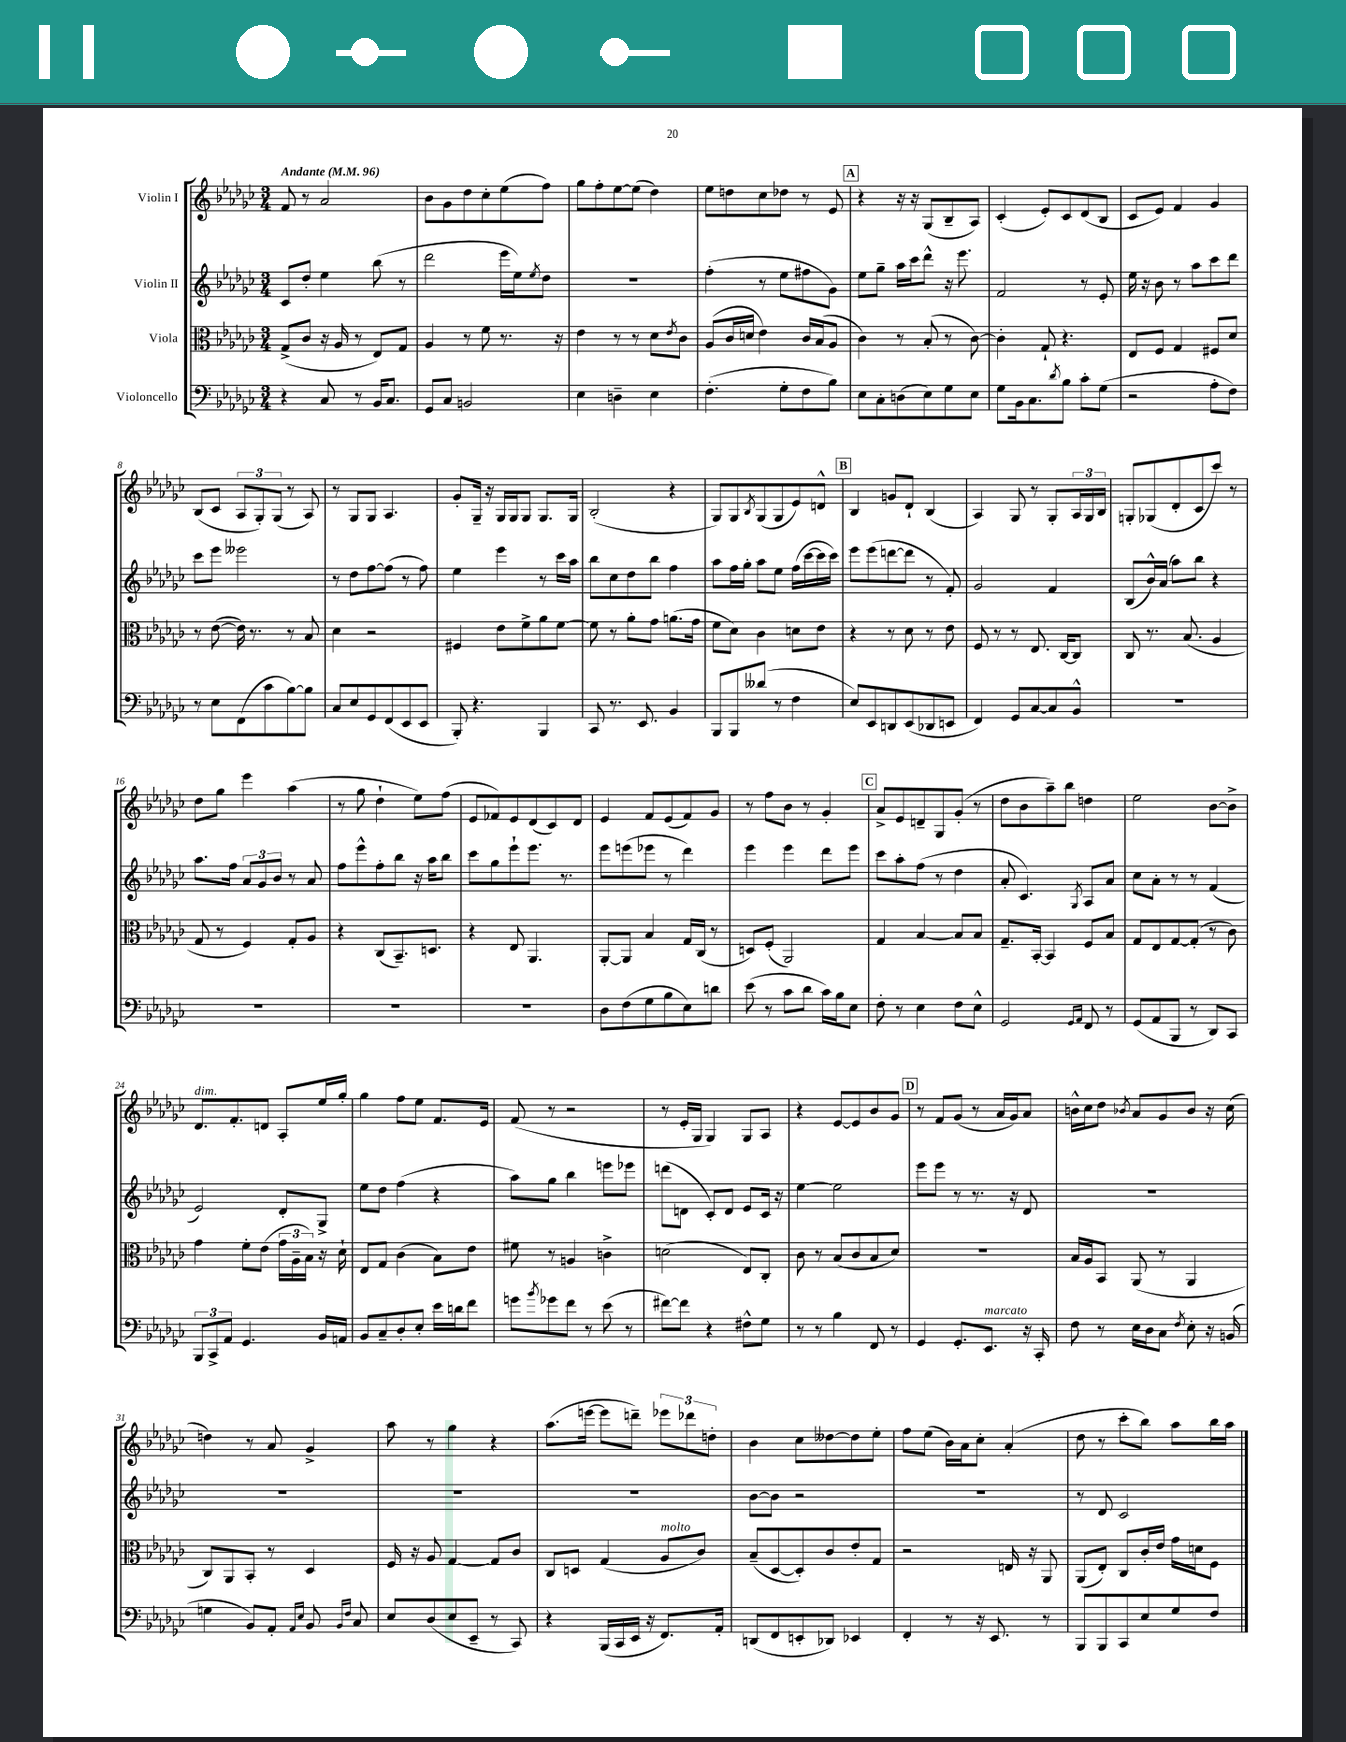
<<
\new StaffGroup <<
\new Staff = "s0" \with { instrumentName = "Violin I" } {
    \clef treble \key ges \major \numericTimeSignature \time 3/4 \tempo "Andante" 4 = 96
    f'8 r8 aes'2 |
    bes'8 ges'8 des''8 ces''8-. ees''8( f''8) |
    ges''8 f''8-. ees''8~ ees''8( des''4) |
    ees''8 d''8 ces''8 des''8 r8 ees'8 |
    \mark \markup { \box "A" } r4 r16 r16 ges8( bes8-- aes8) |
    ces'4-.( ees'8-.) ces'8 des'8( bes8 |
    ces'8 ees'8) f'4 ges'4 |
    bes8( ces'8 \tuplet 3/2 { aes8 ges8-.) ges8( } r8 aes8) |
    r8 ges8 ges8 aes4. |
    ges'8-. ges16-- r16 ges16 ges16 ges8 ges8. ges16 |
    bes2-.( r4 |
    ges8) ges8 \acciaccatura { bes8 } ges8( ges8 ees'8) d'8-^ |
    \mark \markup { \box "B" } bes4 g'8 des'8-! bes4( |
    aes4) ges8 r8 ges8-. \tuplet 3/2 { aes16 ges16 bes16 } |
    g8-. ges8( des'8-. ces'8 ces'''8) r8 |
    des''8 ges''8 ees'''4 aes''4( |
    r8 ges''8 des''4-! ees''8) f''8( |
    ees'8 fes'8) ees'8 des'8( ces'8) des'8 |
    ees'4 f'8 ees'8( f'8) ges'8 |
    r8 f''8 bes'8 r8 ges'4-. |
    \mark \markup { \box "C" } aes'8-> ees'8 d'8-- ges8 ges'8-.( r8 |
    des''8 bes'8 aes''8--) bes''8 d''4 |
    ees''2 bes'8~ bes'8-> |
    des'8.^\markup { \italic "dim." } f'8.-. d'8 aes8-. ees''16 ges''16-. |
    ges''4 f''8 ees''8 f'8. ees'16 |
    f'8( r8 r2 |
    r8 ees'16-. ges16 ges4) ges8 aes8 |
    r4 ees'8~ ees'8 bes'8 ges'8 |
    \mark \markup { \box "D" } r8 f'8 ges'8( r8 aes'16 ges'16) aes'8 |
    b'16-^ ces''16 des''8 \acciaccatura { bes'8 } aes'8 ges'8 bes'8 r16 ces''16( |
    d''4) r8 aes'8 ges'4-> |
    aes''8 r8 ges''4 r4 |
    aes''8.( e'''16~ e'''8 d'''8--) \tuplet 3/2 { ees'''8 des'''8 d''8-. } |
    bes'4 ces''8 deses''8~ deses''8 ees''8-. |
    f''8 ees''8( bes'16) aes'16 ces''8-. aes'4-.( |
    des''8 r8 ces'''8-. bes''8) aes''8 bes''16 aes''16 \bar "|." |
}
\new Staff = "s1" \with { instrumentName = "Violin II" } {
    \clef treble \key ges \major \numericTimeSignature \time 3/4
    ces'8 des''8-. ees''4 bes''8( r8 |
    des'''2 ees'''16 ees''16) \acciaccatura { ees''8 } des''8 |
    R2. |
    f''4-.( r8 ees''8 fis''8 ges'8) |
    \mark \markup { \box "A" } ees''8 ges''8-- aes''16 ces'''16 des'''8-^ r16 ees'''8. |
    f'2 r8 ees'8-. |
    ees''16 r16 bes'8 r8 aes''8 ces'''8 des'''8 |
    ces'''8 ees'''8 eeses'''2 |
    r8 des''8 f''8~ f''8( r8 f''8) |
    ees''4 ees'''4 r8 ces'''16 aes''16 |
    bes''8 ces''8 des''8 bes''8 f''4 |
    aes''8 f''16 ges''16-. aes''8 ees''8 f''16( ces'''16~ ces'''16 ces'''16) |
    \mark \markup { \box "B" } ees'''8 ees'''8( d'''8~ d'''8 r8 f'8-.) |
    ges'2 f'4 |
    bes8( bes'16-^) aes'16( aes''8) bes''8 r4 |
    aes''8. f''16 \tuplet 3/2 { aes'8 ges'8 bes'8 } r8 aes'8 |
    f''8 ees'''8-^ f''8-. bes''8 r16 aes''16 bes''8 |
    ces'''8 ges''8 ees'''8-! ees'''8. r8. |
    ees'''8 e'''8( ees'''8 r8 des'''4) |
    ees'''4 ees'''4 des'''8 ees'''8 |
    \mark \markup { \box "C" } ces'''8 aes''8-. f''8( r8 des''4 |
    aes'8-. ces'4.) \acciaccatura { ges8 } aes8 aes'8 |
    ces''8 aes'8-. r8 r8 f'4( |
    ees'2) des'8-. ges8-> |
    ees''8 des''8 f''4( r4 |
    aes''8) ges''8 bes''4 e'''8 ees'''8 |
    d'''8( d'8 ces'8-.) d'8 ees'8 ces'16 r16 |
    ees''4~ ees''2 |
    \mark \markup { \box "D" } ees'''8 ees'''8 r8 r8. r16 des'8 |
    R2. |
    R2. |
    R2. |
    R2. |
    bes'8~ bes'8 r2 |
    R2. |
    r8 des'8 ces'2 \bar "|." |
}
\new Staff = "s2" \with { instrumentName = "Viola" } {
    \clef alto \key ges \major \numericTimeSignature \time 3/4
    ges8->( ces'8 r16 aes16 r8 ees8) ges8 |
    aes4 r8 f'8 r8. r16 |
    ees'4 r8 r8 des'8 \acciaccatura { ees'8 } ces'8 |
    aes8( ces'16 d'16 ees'4) ces'16 bes16( aes8 |
    \mark \markup { \box "A" } ces'4) r8 bes8-.( r8 ces'8~) |
    ces'4-. ges8-! r4. |
    ees8 f8 ges4 fis8 des'8 |
    r8 ees'8~( ees'16) r8. r8 bes8 |
    des'4 r2 |
    fis4 ees'8 f'8-> aes'8 f'8~ |
    f'8 r8 aes'8-. ges'8 a'8.( ges'16 |
    f'8 des'8) ces'4 d'8 ees'8 |
    \mark \markup { \box "B" } r4 r8 des'8 r8 ees'8 |
    f8 r8 r8 ees8. ces16~ ces8 |
    ces8 r8. bes8.( aes4 |
    ges8 r8 f4) ges8-. aes8 |
    r4 ces8( bes,8.--) d8. |
    r4 ees8 aes,4. |
    aes,8~-. aes,8 bes4 ges16 ces16( r8 |
    d8) f8-.( aes,2) |
    \mark \markup { \box "C" } ges4 bes4~ bes8 bes8 |
    ges8.-- bes,16~-. bes,4 f8 bes8 |
    ges8 ees8 ges8~ ges8-.( r8 ces'8) |
    ges'4 f'8-. ees'8( \tuplet 3/2 { ges'16 aes16-- bes16) } r16 des'16-! |
    ees8 ges8 ces'4( bes8) ees'8 |
    fis'8 r8 a4 c'4-> |
    d'2( ees8) ces8-. |
    ces'8 r8 bes8( ces'8 bes8 des'8) |
    \mark \markup { \box "D" } R2. |
    bes16 aes16 bes,8 aes,8( r8 aes,4 |
    ces8) aes,8 bes,8-. r8 des4 |
    f16 r16 aes8 ges4~ ges8 ces'8 |
    ces8 d8 ges4( aes8^\markup { \italic "molto" } ces'8) |
    bes8--( des8~ des8-.) ces'8 ees'8-. ges8 |
    r2 e16 r16 aes,8 |
    aes,8( ees8-.) ces8 ces'16-. ees'16 ges'16 d'16 f8 \bar "|." |
}
\new Staff = "s3" \with { instrumentName = "Violoncello" } {
    \clef bass \key ges \major \numericTimeSignature \time 3/4
    r4 ces8 r8 bes,16 ces8. |
    ges,8 ces8 b,2 |
    ees4 d4-- ees4 |
    f4.-.( ges8-. f8 bes8) |
    \mark \markup { \box "A" } ees8 ces8-. d8( ees8) ges8 ees8 |
    ges8 bes,16 ces8. \acciaccatura { des'8 } bes8 ces'8-. ges8( |
    r2 aes8-. f8) |
    r8 ees8 f,8( ces'8 bes8~) bes8 |
    ces8 ees8 ges,8 f,8( ees,8 ees,8 |
    bes,,8-.) r4. bes,,4 |
    ces,8 r8. ees,8. bes,4 |
    bes,,8 bes,,8 deses'8( r8 f4 |
    \mark \markup { \box "B" } ees8) ees,8 d,8 ees,8( des,8 e,8 |
    f,4) ges,8 ces8~ ces8 bes,8-^ |
    R2. |
    R2. |
    R2. |
    R2. |
    des8 f8( ges8 bes8 ees8) d'8 |
    ees'8( r8 ces'8 des'8 ces'16) bes16 ees8 |
    \mark \markup { \box "C" } f8-. r8 ees4 f8 ees8-^ |
    ges,2 \grace { ges,16 aes,16 } f,8 r8 |
    ges,8( aes,8 bes,,8 r8 des,8) ces,8 |
    \tuplet 3/2 { bes,,8 ces,8-> aes,8 } ges,4. bes,16 a,16 |
    bes,8 ces8-- des8-. ees8-. ees'16 d'16 f'8 |
    g'8 \acciaccatura { bes'8 } ges'8 f'8 r8 ees'8( r8 |
    fis'8~) fis'8 r4 fis8-^ ges8 |
    r8 r8 bes4 f,8 r8 |
    \mark \markup { \box "D" } ges,4 ges,8.-. ees,8.^\markup { \italic "marcato" } r16 ces,16-. |
    f8 r8 ees16 des16 ces8 \acciaccatura { f8 } ees8-. r16 b,16( |
    g4 bes,8) aes,8-. \grace { aes,16 ees16 } bes,8 \grace { bes,16 f16 } ces8 |
    ees8 des8( ees8 ees,8-- r8 ces,8) |
    r4 bes,,16( ces,16 ees,16 r16 f,8.) aes,16-. |
    d,8( f,8 e,8-. des,8) ees,4 |
    f,4-. r8 r16 ees,8. r8 |
    bes,,8 bes,,8 ces,8 ees8 ges8 f8 \bar "|." |
}
>>
>>
